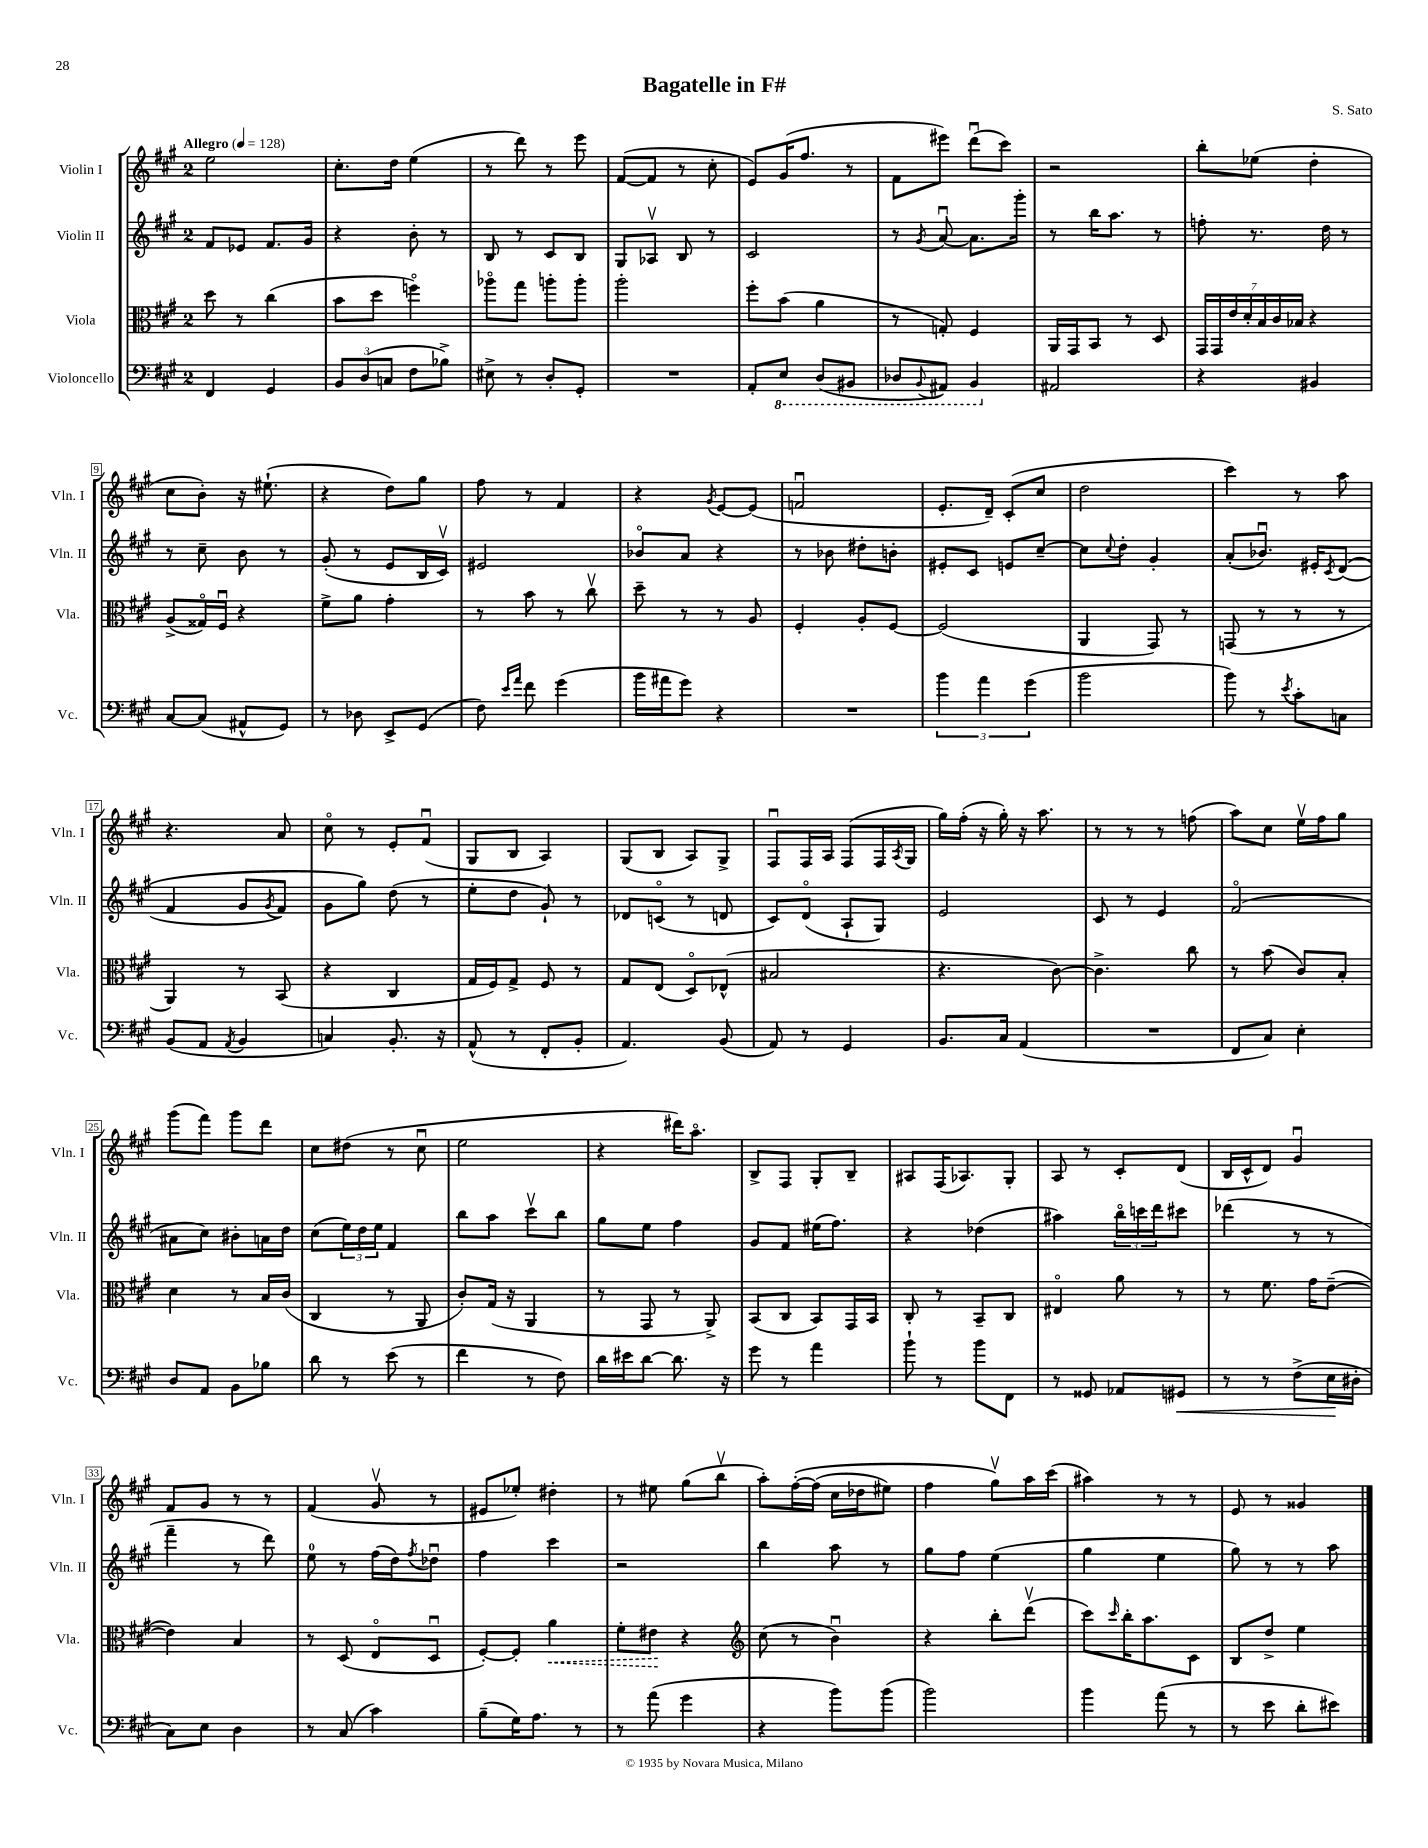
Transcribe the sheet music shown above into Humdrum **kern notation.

**kern	**dynam	**kern	**dynam	**kern	**kern
*part4	*part4	*part3	*part3	*part2	*part1
*staff4	*staff4	*staff3	*staff3	*staff2	*staff1
*I"Violoncello	*	*I"Viola	*	*I"Violin II	*I"Violin I
*I'Vc.	*	*I'Vla.	*	*I'Vln. II	*I'Vln. I
*clefF4	*	*clefC3	*	*clefG2	*clefG2
*k[f#c#g#]	*	*k[f#c#g#]	*	*k[f#c#g#]	*k[f#c#g#]
*M2/4	*	*M2/4	*	*M2/4	*M2/4
*MM128	*	*MM128	*	*MM128	*MM128
=1	=1	=1	=1	=1	=1
!	!	!	!	!	!LO:TX:a:B:t=Allegro
4FF#/	.	8dd\	.	8f#/L	2ee\
.	.	8r	.	8e-X/J	.
4GG#/	.	(4cc#\	.	8.f#/L	.
.	.	.	.	16g#/Jk	.
=2	=2	=2	=2	=2	=2
12BB/L	.	8b\L	.	4r	8.cc#'\L
(12D/	.	.	.	.	.
.	.	8dd\J	.	.	.
12Cn/J	.	.	.	.	.
.	.	.	.	.	16dd\Jk
8F#\L	.	4ffn\)	.	8b'\	(4ee\
8B-X^\J)	.	.	.	8r	.
=3	=3	=3	=3	=3	=3
8E#X^\	.	8aa-X\L	.	8B/	8r
8r	.	8gg#\J	.	8r	8ddd\)
8D'/L	.	8aan'\L	.	8c#/L	8r
8GG#'/J	.	8aa'\J	.	8B/J	8eee\
=4	=4	=4	=4	=4	=4
2r	.	2aa'\	.	8G#/L	([8f#/L
.	.	.	.	8A-Xv/J	8f#/J]
.	.	.	.	8B/	8r
.	.	.	.	8r	8cc#'\
=5	=5	=5	=5	=5	=5
8AA'/L	.	8ff#'\L	.	2c#/	8e/L)
*8ba	*	*	*	*	*
8EE/J	.	(8b\J	.	.	(16g#/K
.	.	.	.	.	8.ff#/J
(8DD/L	.	4a\	.	.	.
8BBB#X/J	.	.	.	.	8r
=6	=6	=6	=6	=6	=6
8DD-X/L	.	8r	.	8r	8f#\L
8qqBBB/	.	.	.	8qg#/	.
8AAA#X/J)	.	8Gn'/)	.	[8au/	8eee#X\J)
4BBB/	.	4F#/	.	8.a\L]	(8dddu\L
.	.	.	.	.	8ccc#\J)
.	.	.	.	16ggg#'\Jk	.
=7	=7	=7	=7	=7	=7
*X8ba	*	*	*	*	*
2AA#X/	.	16AA/LL	.	8r	2r
.	.	16GG#/J	.	.	.
.	.	8BB/J	.	16bb\KL	.
.	.	.	.	8.aa\J	.
.	.	8r	.	.	.
.	.	8D/	.	8r	.
=8	=8	=8	=8	=8	=8
4r	.	28GG#/LL	.	8ffn'\	8bb'\L
.	.	28GG#/	.	.	.
.	.	28e/	.	.	.
.	.	28d'/	.	.	.
.	.	.	.	8.r	(8ee-X\J
.	.	28B/	.	.	.
.	.	28c#/	.	.	.
.	.	28B-X/JJ	.	.	.
4BB#X/	.	4r	.	.	4dd'\
.	.	.	.	16dd\	.
.	.	.	.	8r	.
!!LO:LB:g=z
=9	=9	=9	=9	=9	=9
[8C#/L	.	(8A^/L	.	8r	8cc#\L
(8C#/J]	.	16G##X/L)	.	8cc#~\	8b'\J)
.	.	16F#u/JJ	.	.	.
8AA#X^^/L	.	4r	.	8b\	16r
.	.	.	.	.	(8.ee#X`\
8GG#/J)	.	.	.	8r	.
=10	=10	=10	=10	=10	=10
8r	.	8f#^\L	.	(8g#'/	4r
8D-X\	.	8a\J	.	8r	.
8EE^/L	.	4g#'\	.	8e/L	8dd\L)
(8GG#/J	.	.	.	16B/L	8gg#\J
.	.	.	.	16c#v/JJ)	.
=11	=11	=11	=11	=11	=11
8F#\)	.	8r	.	2e#X/	8ff#\
16qqe/LL	.	.	.	.	.
16qqa/JJ	.	.	.	.	.
8f#\	.	8b\	.	.	8r
(4g#\	.	8r	.	.	4f#/
.	.	8cc#v\	.	.	.
=12	=12	=12	=12	=12	=12
16b\LL	.	8dd~\	.	8b-X/L	4r
16a#X\J	.	.	.	.	.
8g#\J)	.	8r	.	8a/J	.
.	.	.	.	.	8qg#/
4r	.	8r	.	4r	[8e/L
.	.	8A/	.	.	(8e/J]
=13	=13	=13	=13	=13	=13
2r	.	4F#'/	.	8r	2fnu/
.	.	.	.	8b-X\	.
.	.	8A'/L	.	8dd#X'\L	.
.	.	[8F#/J	.	8bn'\J	.
=14	=14	=14	=14	=14	=14
6b\	.	(2F#/]	.	8e#X'/L	8.e'/L
.	.	.	.	8c#/J	.
6a\	.	.	.	.	.
.	.	.	.	.	16d~/Jk)
.	.	.	.	8en/L	(8c#'/L
(6g#\	.	.	.	.	.
.	.	.	.	[8cc#~/J	8cc#/J
=15	=15	=15	=15	=15	=15
2b\	.	4AA/	.	8cc#\L]	2dd\
.	.	.	.	8qqcc#/	.
.	.	.	.	8dd'\J	.
.	.	8GG#/)	.	4g#'/	.
.	.	8r	.	.	.
=16	=16	=16	=16	=16	=16
8b\)	.	(8GGn/	.	(8a'/L	4ccc#\)
8r	.	8r	.	8.b-Xu/J)	.
8qe/	.	.	.	.	.
8c#'\L	.	8r	.	.	8r
.	.	.	.	16e#X'/KL	.
.	.	.	.	8qc#/	.
8Cn\J	.	8r	.	((8d/J	8aa\
!!LO:LB:g=z
=17	=17	=17	=17	=17	=17
(8BB/L	.	4AA/)	.	4f#/	4.r
8AA/J	.	.	.	.	.
8qAA/	.	.	.	.	.
4BB/	.	8r	.	8g#/L	.
.	.	.	.	8qg#/	.
.	.	(8BB/	.	8f#/J)	8a/
=18	=18	=18	=18	=18	=18
4Cn/)	.	4r	.	8g#\L	8cc#\
.	.	.	.	8gg#\J)	8r
8.BB'/	.	4C#/	.	(8dd\	8e'/L
.	.	.	.	8r	(8f#u/J
16r	.	.	.	.	.
=19	=19	=19	=19	=19	=19
(8AA^^/	.	16G#/LL	.	8ee'\L	8G#/L
.	.	16F#/J)	.	.	.
8r	.	8G#^/J	.	8dd\J	8B/J
8FF#'/L	.	8F#/	.	8g#`/)	4A/)
8BB'/J	.	8r	.	8r	.
=20	=20	=20	=20	=20	=20
4.AA/)	.	8G#/L	.	8d-X/L	(8G#/L
.	.	(8E/J	.	(8cn/J	8B/J
.	.	8D/L)	.	8r	8A/L)
(8BB/	.	(8E-X^^/J	.	8dn/	8G#^/J
=21	=21	=21	=21	=21	=21
8AA/)	.	2B#X/	.	8c#/L)	8F#u/L
8r	.	.	.	(8d/J	16F#/L
.	.	.	.	.	16A/JJ
4GG#/	.	.	.	8A`/L	(8F#/L
.	.	.	.	8G#/J)	16F#/L
.	.	.	.	.	8qA/
.	.	.	.	.	16G#/JJ
=22	=22	=22	=22	=22	=22
8.BB/L	.	4.r	.	2e/	16gg#\LL)
.	.	.	.	.	(16ff#'\JJ
.	.	.	.	.	16r
16C#/Jk	.	.	.	.	16gg#'\)
(4AA/	.	.	.	.	16r
.	.	.	.	.	8.aa\
.	.	[8c#\)	.	.	.
=23	=23	=23	=23	=23	=23
2r	.	4.c#^\]	.	8c#/	8r
.	.	.	.	8r	8r
.	.	.	.	4e/	8r
.	.	8cc#\	.	.	(8ffn\
=24	=24	=24	=24	=24	=24
8FF#/L	.	8r	.	(2f#/	8aa\L)
8C#/J)	.	(8b\	.	.	8cc#\J
4E'\	.	8c#/L)	.	.	16eev\LL
.	.	.	.	.	16ff#\J
.	.	8B'/J	.	.	8gg#\J
!!LO:LB:g=z
=25	=25	=25	=25	=25	=25
8D/L	.	4d\	.	8a#X\L	(8ggg#\L
8AA/J	.	.	.	8cc#\J)	8fff#\J)
8BB\L	.	8r	.	8b#X'\L	8ggg#\L
8B-X\J	.	16B/LL	.	16an\L	8ddd\J
.	.	(16c#/JJ	.	16dd\JJ	.
=26	=26	=26	=26	=26	=26
8d\	.	4C#/	.	(8cc#\L	8cc#\L
8r	.	.	.	24ee\L)	(8dd#X\J
.	.	.	.	24dd\	.
.	.	.	.	24ee\JJ	.
(8e\	.	8r	.	4f#/	8r
8r	.	8AA/	.	.	8cc#u\
=27	=27	=27	=27	=27	=27
4f#\	.	8c#'/L)	.	8bb\L	2ee\
.	.	(16G#/Jk	.	8aa\J	.
.	.	16r	.	.	.
8r	.	4AA/	.	8ccc#v\L	.
8F#\)	.	.	.	8bb\J	.
=28	=28	=28	=28	=28	=28
16d\LL	.	8r	.	8gg#\L	4r
16e#X\J	.	.	.	.	.
[8d\J	.	8GG#/	.	8ee\J	.
8.d\]	.	8r	.	4ff#\	16ddd#X\KL)
.	.	.	.	.	8.aa\J
.	.	8AA^/)	.	.	.
16r	.	.	.	.	.
=29	=29	=29	=29	=29	=29
8g#\	.	(8BB/L	.	8g#/L	8B^/L
8r	.	8C#/J	.	8f#/J	8F#/J
4a\	.	8BB/L)	.	(16ee#X\KL	8G#'/L
.	.	.	.	8.ff#\J)	.
.	.	16GG#/L	.	.	8B~/J
.	.	16BB/JJ	.	.	.
=30	=30	=30	=30	=30	=30
8b`\	.	8C#'/	.	4r	8A#X/L
8r	.	8r	.	.	(16F#/K
.	.	.	.	.	8.A-X/)
8b\L	.	8BB~/L	.	(4dd-X\	.
8FF#\J	.	8C#/J	.	.	8G#'/J
=31	=31	=31	=31	=31	=31
8r	.	4E#X/	.	4aa#X\)	8A/
8GG##X/	.	.	.	.	8r
8AA-X/L	.	8a\	.	24bb\LL	8c#'/L
.	.	.	.	24cccn\	.
.	.	.	.	24ddd\J	.
!	!LO:HP:b	!	!	!	!
8GG#X/J	<	8r	.	8ccc#X\J	(8d/J
=32	=32	=32	=32	=32	=32
8r	.	8r	.	(4ddd-X\	16B/LL
.	.	.	.	.	16c#^^/J
8r	.	8.f#\	.	.	8d/J)
(8F#^\L	.	.	.	8r	4g#u/
.	.	16g#\KL	.	.	.
16E\L	.	([8e~\J	.	8r	.
16D#X'\JJ	[	.	.	.	.
!!LO:LB:g=z
=33	=33	=33	=33	=33	=33
8C#\L)	.	4e\])	.	4fff#~\	8f#/L
8E\J	.	.	.	.	8g#/J
4D\	.	4B/	.	8r	8r
.	.	.	.	8ddd\)	8r
=34	=34	=34	=34	=34	=34
8r	.	8r	.	8ee\	(4f#/
(8C#/	.	(8D/	.	8r	.
4c#\)	.	8E/L	.	(16ff#\LL	8g#v/
.	.	.	.	16dd\J)	.
.	.	.	.	8qff#/	.
.	.	8Du/J	.	8dd-Xu\J	8r
=35	=35	=35	=35	=35	=35
(8B~\L	.	[8F#'/L)	.	4ff#\	8e#X/L
16G#\K)	.	8F#'/J]	.	.	8ee-X'/J)
8.A\J	.	.	.	.	.
!	!	!	!LO:HP:b	!	!
.	.	4a\	<	4ccc#\	4dd#X'\
8r	.	.	.	.	.
=36	=36	=36	=36	=36	=36
8r	.	8f#'\L	.	2r	8r
(8a\	.	8e#X\J	.	.	8ee#X\
4g#\	.	4r	[	.	(8gg#\L
.	.	.	.	.	8bbv\J
=37	=37	=37	=37	=37	=37
*	*	*clefG2	*	*	*
4r	.	(8cc#\	.	4bb\	8aa'\L)
.	.	8r	.	.	([16ff#'\L
.	.	.	.	.	(16ff#\JJ]
8b\L)	.	4bu\)	.	8aa\	16cc#\LL
.	.	.	.	.	16dd-X\J
(8b\J	.	.	.	8r	8ee#X\J)
=38	=38	=38	=38	=38	=38
2b\)	.	4r	.	8gg#\L	4ff#\
.	.	.	.	8ff#\J	.
.	.	8bb'\L	.	(4ee\	8gg#v\L)
.	.	(8dddv\J	.	.	16aa\L
.	.	.	.	.	(16ccc#\JJ
=39	=39	=39	=39	=39	=39
4b\	.	8ccc#\L)	.	4gg#\	4aa#X\)
.	.	16qqccc#/	.	.	.
.	.	16bb'\K	.	.	.
.	.	8.aa\	.	.	.
(8a\	.	.	.	4ee\	8r
8r	.	8c#\J	.	.	8r
=40	=40	=40	=40	=40	=40
8r	.	8B/L	.	8gg#\)	8e/
8e\	.	8dd^/J	.	8r	8r
8d'\L	.	4ee\	.	8r	4g##X/
8e#X\J)	.	.	.	8aa\	.
==	==	==	==	==	==
*-	*-	*-	*-	*-	*-
